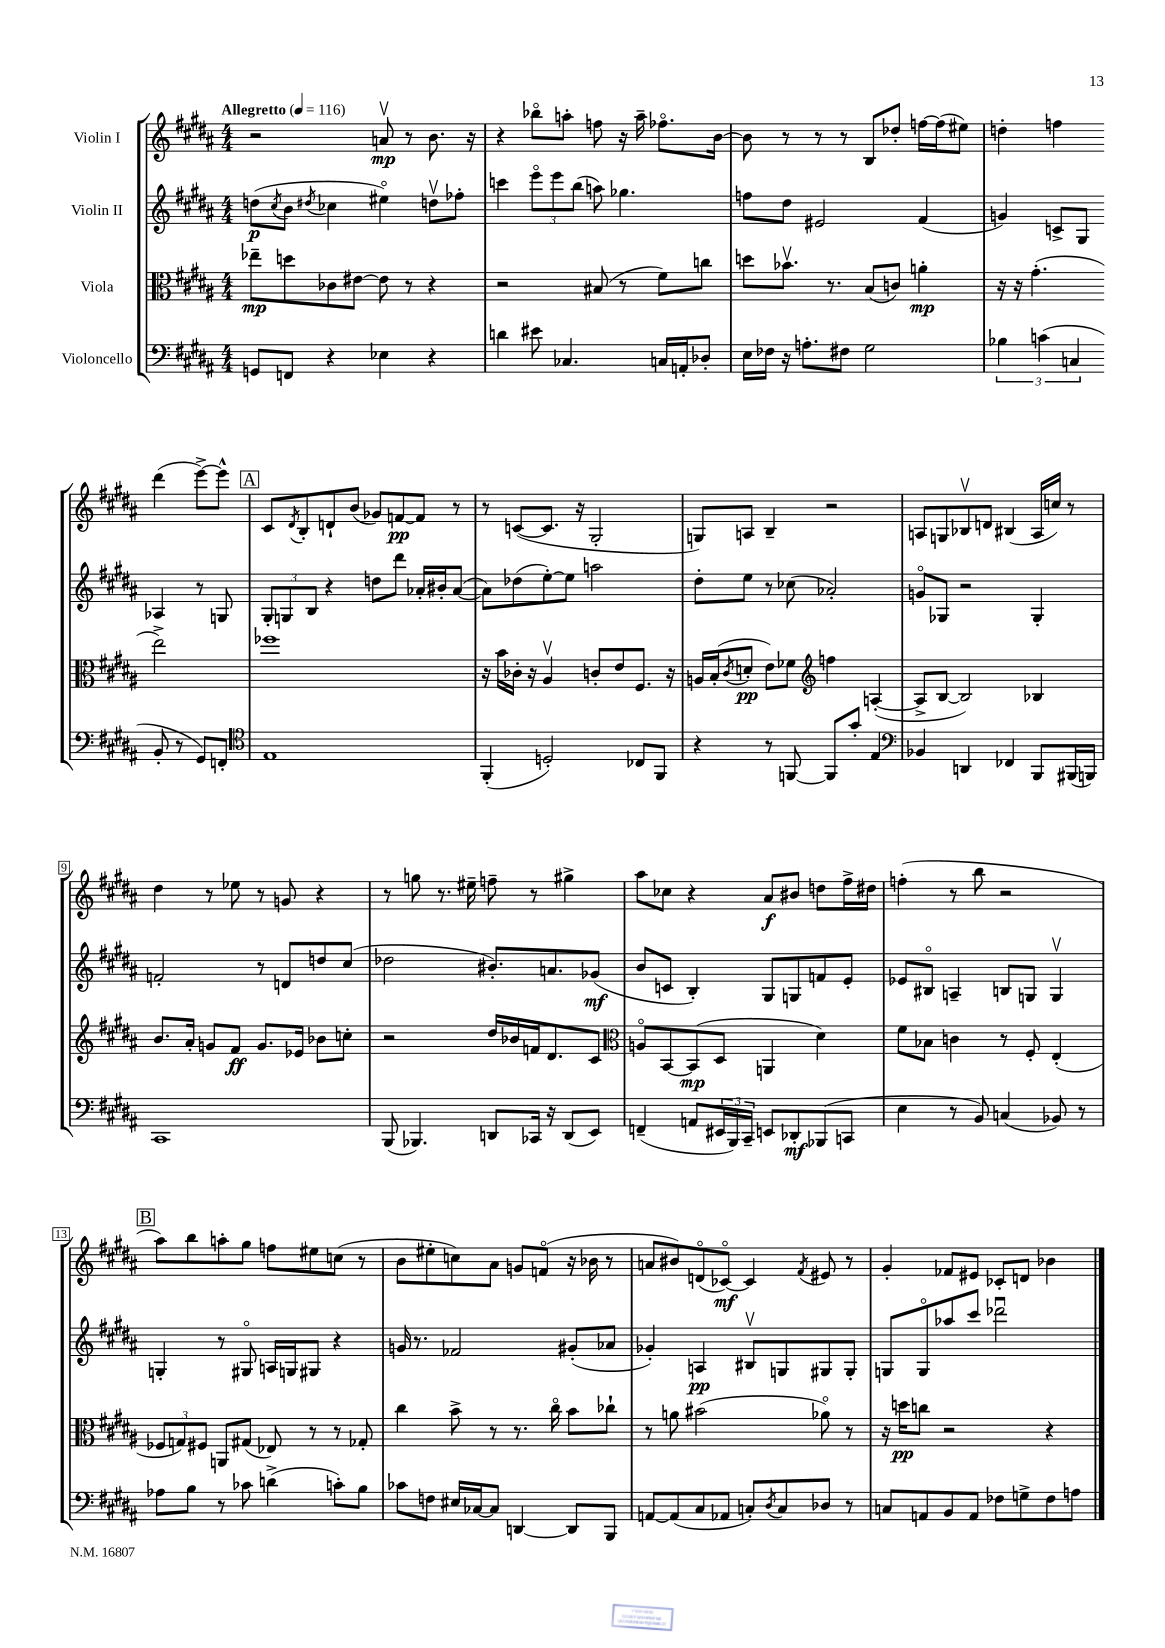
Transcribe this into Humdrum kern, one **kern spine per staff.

**kern	**kern	**kern	**kern
*staff4	*staff3	*staff2	*staff1
*clefF4	*clefC3	*clefG2	*clefG2
*k[f#c#g#d#a#]	*k[f#c#g#d#a#]	*k[f#c#g#d#a#]	*k[f#c#g#d#a#]
*M4/4	*M4/4	*M4/4	*M4/4
*MM116	*MM116	*MM116	*MM116
8GG	8ee-~	(8dd	2r
.	.	8qcc#	.
8FF	8dd	8b	.
.	.	8qdd#	.
4r	8c-	4cc-	.
.	[8e#	.	.
4E-	8e#]	4ee#o)	8av
.	8r	.	8r
4r	4r	8ddv	8.b
.	.	8ff-'	.
.	.	.	16r
=	=	=	=
4d	2r	4ccc	4r
8e#	.	12eeeo	8bb-o
.	.	12eee	.
4.C-	.	.	8aa'
.	.	(12bb	.
.	(8B#	8aa)	8ff
.	8r	4.gg-	16r
.	.	.	16aa~
16C	8f#)	.	8.ff-o
16AA'	.	.	.
8D-'	8cc	.	.
.	.	.	[16b
=	=	=	=
16E	8dd	8ff	8b]
16F-	.	.	.
16r	8.b-v	8dd#	8r
8.A'	.	.	.
.	.	2e#	8r
.	8.r	.	.
8F#	.	.	8r
2G#	(8B	.	8B
.	8c)	.	8dd-'
.	4a'	(4f#	[16ff
.	.	.	(16ff]
.	.	.	8ee#)
=	=	=	=
6B-	16r	4g)	4dd'
.	16r	.	.
.	(4.g#'	.	.
(6c	.	.	.
.	.	8c^	4ff
6C	.	.	.
.	.	8G#	.
8BB'	2ee^)	4A-	(4ddd#
8r	.	.	.
8GG#)	.	8r	[8eee^)
8FF'	.	8G	8eee^^]
=	=	=	=
*clefC4	*	*	*
1E	1ff-	12G#'	8c#
.	.	12G	.
.	.	.	8qd#
.	.	.	8B'
.	.	12B	.
.	.	4r	8d`
.	.	.	(8b
.	.	8dd	8g-)
.	.	8ddd#	[8f
.	.	16a-'	8f]
.	.	16b#'	.
.	.	([8a-	8r
=	=	=	=
(4FF#'	16r	8a-])	8r
.	16b	.	.
.	16c-'	(8dd-	([8c
.	16r	.	.
2D')	4A#v	[8ee')	8.c]
.	.	8ee]	.
.	.	.	16r
.	8c'	2aa	2G#'
.	8e	.	.
8C-	8.F#	.	.
8FF#	.	.	.
.	16r	.	.
=	=	=	=
4r	16A	8dd#'	8G)
.	(16B'	.	.
.	8qc#	.	.
.	8d'	8ee	8A
8r	8e)	8r	4B~
[8FF	8f-	(8cc-	.
*	*clefG2	*	*
8FF]	4ff	2a-')	2r
8g#'	.	.	.
4E	([4A'	.	.
=	=	=	=
*clefF4	*	*	*
4BB-	8A^]	8go	8A
.	[8B	8G-	8G
4DD	2B])	2r	8B-v
.	.	.	8d
4FF-	.	.	(4B#
8BBB	4B-	4G-'	16A
.	.	.	16cc)
(16BBB#	.	.	8r
16BBB)	.	.	.
=	=	=	=
1CC#	8.b	2f'	4dd#
.	16a#'	.	.
.	8g	.	8r
.	8f#	.	8ee-
.	8.g	8r	8r
.	.	8d	8g
.	16e-	.	.
.	8b-	8dd	4r
.	8cc'	(8cc#	.
=	=	=	=
(8BBB	2r	2dd-	8r
4.BBB-)	.	.	8gg
.	.	.	8.r
.	.	.	16ee#~
8DD	16dd#	8.b#')	8ff~
.	16b-	.	.
16CC-	16f	.	8r
16r	8.d#	8.a	.
(8DD	.	.	4gg#^
8EE)	8c#	(8g-	.
=	=	=	=
*	*clefC3	*	*
(4FF~	8Ao	8b	8aa#
.	[8BB	8c	8cc-
8AA	(8BB]	4B')	4r
24EE#	8D#	.	.
24BBB)	.	.	.
24CC#~	.	.	.
8EE	4AA	8G#	8a#
8DD-'	.	8G	8b#
(8BBB-	4d#)	8f	8dd
8CC	.	8e'	16ff#^
.	.	.	16dd#
=	=	=	=
4E	8f#	8e-	(4ff'
.	8B-	8B#o	.
8r	4c	4A~	8r
8BB)	.	.	8bb
(4C	8r	8B	2r
.	8F#'	8G	.
8BB-)	(4E'	4Gv	.
8r	.	.	.
=	=	=	=
8A-	12F-	4G'	8aa#)
.	12G)	.	.
8B	.	.	8bb
.	12F#	.	.
8r	8AA	8r	8aa'
8c-	(8G#	8G#o	8gg#
(4d^	8E-)	16A	8ff
.	.	16G	.
.	8r	8G#	8ee#
8c')	8r	4r	(8cc
8B	8G-'	.	8r
=	=	=	=
8c-	4cc#	16g	8b
.	.	8.r	.
8F	.	.	8ee#'
16E#	8b^	2f-	8cc)
[16C-	.	.	.
8C-]	8r	.	8a#
[4DD	8.r	.	8g
.	.	.	(8fo
.	16cc#o	.	.
8DD]	8b	(8g#'	16r
.	.	.	16b-
8BBB	8cc-`	8a-	8r
=	=	=	=
[8AA	8r	4g-')	8a
(8AA]	8a	.	8b#)
8C#	(2b#	4A	(8do
8AA-	.	.	[8c-o)
8C')	.	8B#v	4c-]
8qD#	.	.	.
8C	.	8G	.
.	.	.	8qf#
8D-	8a-o)	8G#	8e#
8r	8r	8G#'	8r
=	=	=	=
8C	16r	8G	4g#'
.	16dd	.	.
8AA	8cc	8Go	.
8BB	2r	8aa-	8f-
8AA	.	8ccc#	8e#
8F-	.	2ddd-u	8c-'
8G^	.	.	8d
8F-	4r	.	4b-
8A	.	.	.
==	==	==	==
*-	*-	*-	*-
